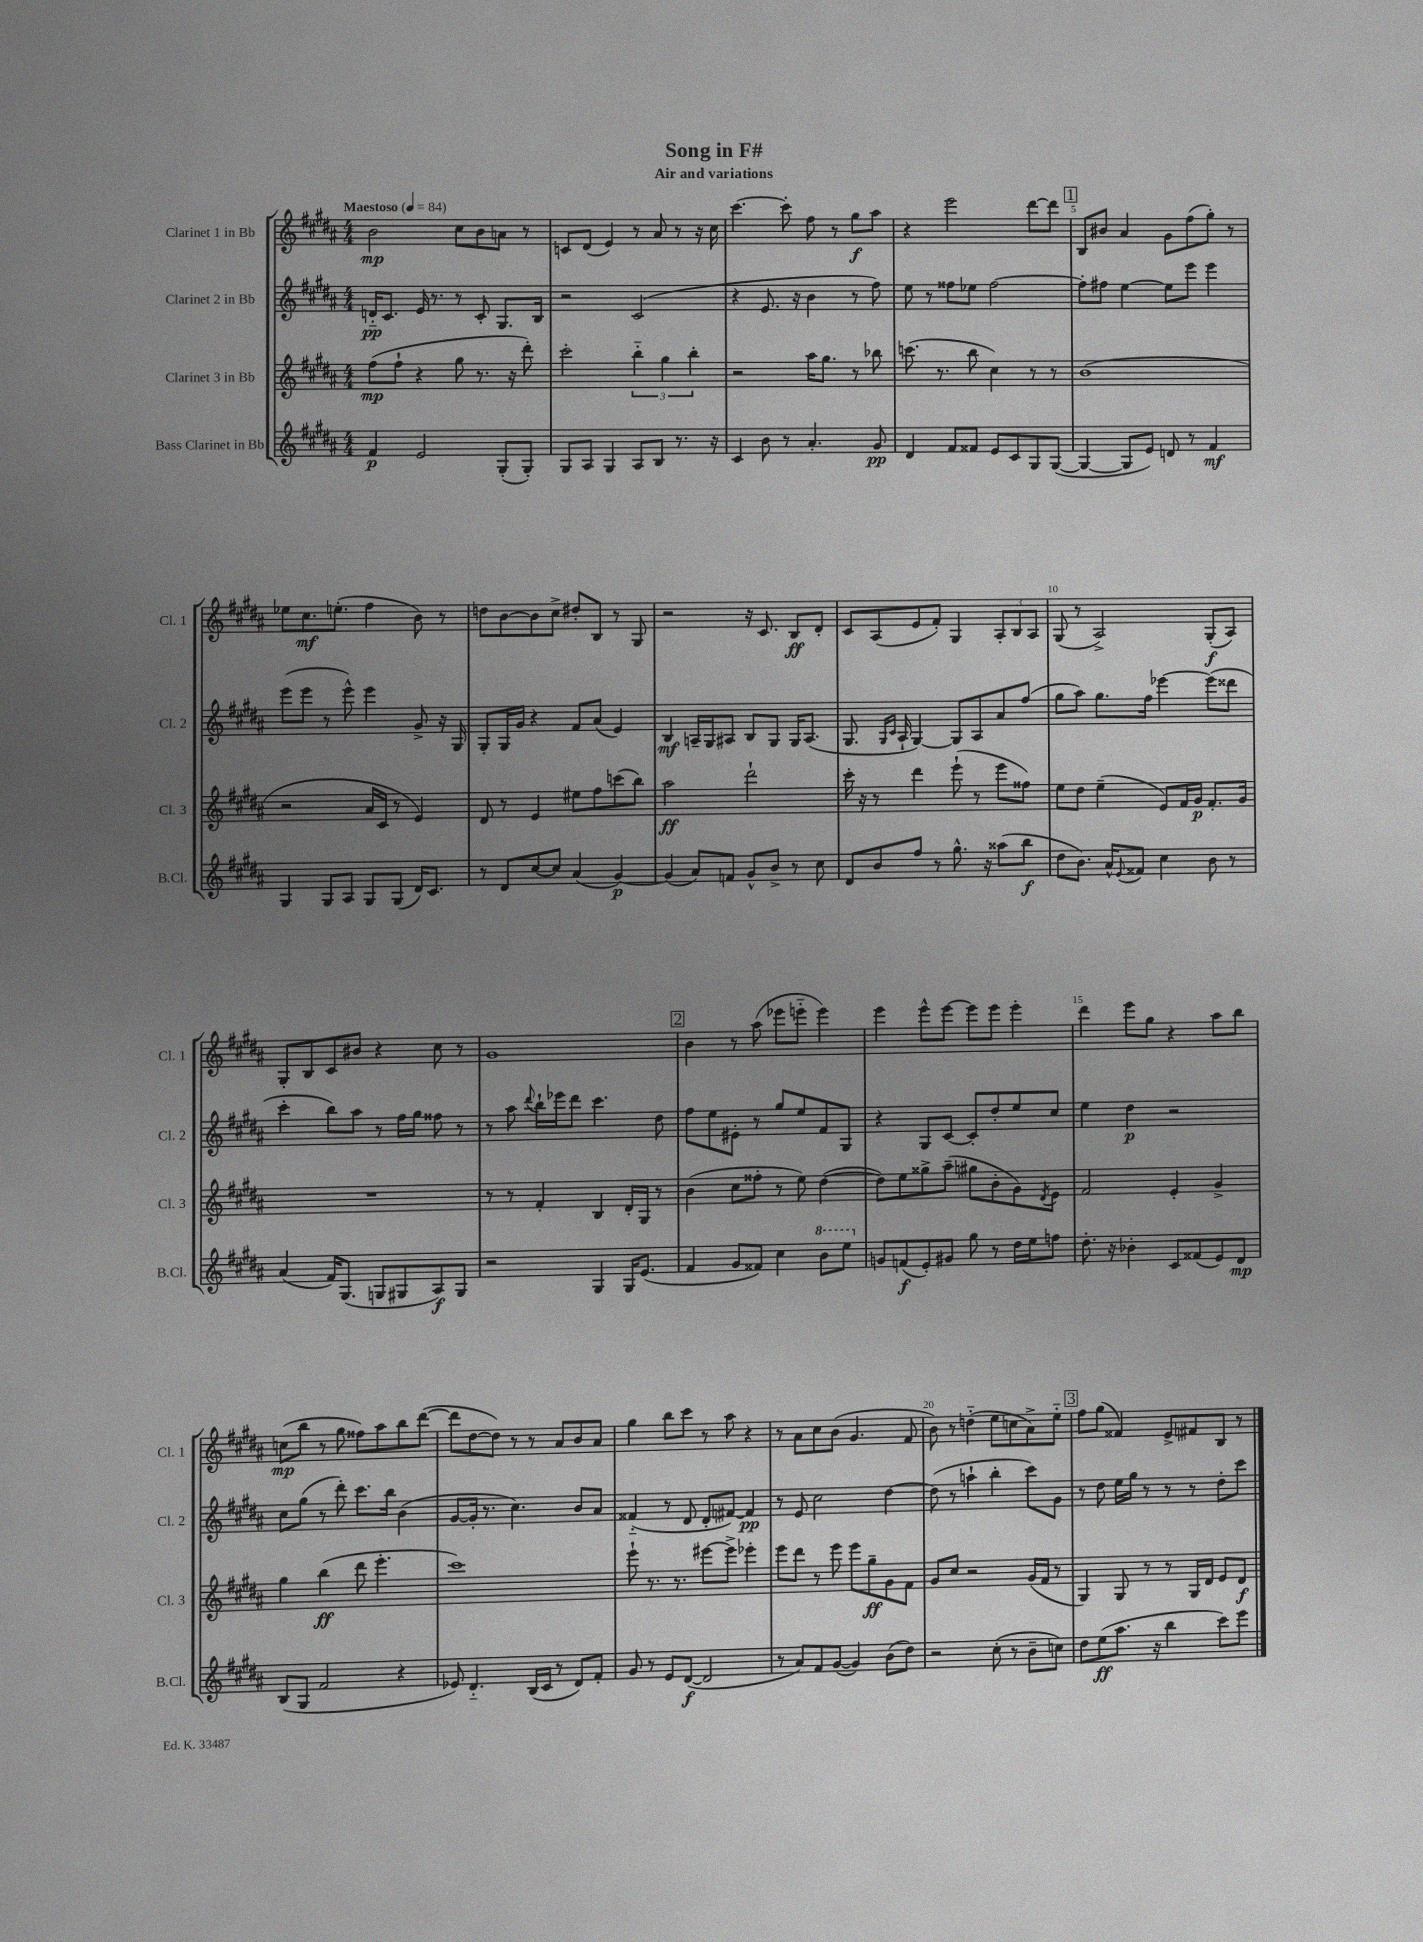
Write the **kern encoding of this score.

**kern	**kern	**kern	**kern
*staff4	*staff3	*staff2	*staff1
*clefG2	*clefG2	*clefG2	*clefG2
*k[f#c#g#d#a#]	*k[f#c#g#d#a#]	*k[f#c#g#d#a#]	*k[f#c#g#d#a#]
*M4/4	*M4/4	*M4/4	*M4/4
*MM84	*MM84	*MM84	*MM84
4f#/	(8ff#\L	16d'~/LK	2b\
.	.	8.c#/J	.
.	8ff#`\J	.	.
2e/	4r	16e/	.
.	.	8.r	.
.	8gg#\	8r	8cc#\L
.	8.r	8c#'/	8b\
(8G#'/L	.	8.G#/L	8a\J
.	16r	.	.
8G#'/J)	8ddd#'\)	.	8r
.	.	16B/Jk	.
=	=	=	=
8G#/L	2ccc#'\	2r	8c/L
8A#/J	.	.	(8d#/J
4G#/	.	.	4e/)
8A#/L	6bb'~\	(2c#/	8r
8B/J	.	.	8a#/
.	6gg#\	.	.
8.r	.	.	8r
.	6bb'\	.	.
.	.	.	16r
16r	.	.	16cc#\
=	=	=	=
4c#/	2r	4r	[4.ccc#\
8b\	.	8.e/	.
8r	.	.	8ccc#'\]
.	.	16r	.
4.a#'/	16aa#\LK	4b\	8ff#\
.	8.gg#\J	.	.
.	.	.	8r
.	8r	8r	8gg#\L
8g#/	8bb-\	8ff#\)	8aa#\J
=	=	=	=
4d#/	(8.ccc\	8ee\	4r
.	.	8r	.
.	8.r	.	.
8f#/L	.	8ff##\L	2eee\
8f##/J	8bb\	8ee-\J	.
8e/L	4cc#\)	[2ff##\	.
8c#/	.	.	.
8G#/	8r	.	[8ddd#\L
([8G#/J	8r	.	8ddd#\]J
=	=	=	=
4G#/_	(1b	8ff##'\]L	8B/L
.	.	8ff#\J	8b#/J
8G#/]L	.	[4ee\	4a#/
8e/J)	.	.	.
8d/	.	8ee\]L	8g#\L
8r	.	8eee\J	(8ff#\
4f#/	.	4eee\	8gg#'\J)
.	.	.	8r
=	=	=	=
4G#/	2r	(8eee\L	8ee-\L
.	.	8eee\J	8.cc#\
8G#/L	.	8r	.
.	.	.	(8.ee'\J
8A#/J	.	8eee^^\)	.
8G#/L	16a#/LL	4eee\	4ff#\
.	16c#/JJ	.	.
(8G#/J	8r	.	.
16d#/LK)	4e/)	8g#^/	8b\)
8.c#/J	.	.	.
.	.	16r	8r
.	.	16G#/	.
=	=	=	=
8r	8d#/	8G#'/L	8dd\L
8d#/L	8r	16G#/L	[8b\
.	.	16g#/JJ	.
[8cc#/	4e/	4r	8b\]
8cc#/]J	.	.	8cc#^\J
(4a#/	8ee#\L	8f#/L	8dd#'/L
.	8ff#\	(8a#/J	8B/J
[4g#/)	(8ccc\	4e/)	8r
.	8bb\J)	.	8G#/
=	=	=	=
(4g#/]	2aa#\	4B/	2r
8a#/L)	.	16A~/LL	.
.	.	16G#/J	.
8f/J	.	8A#/J	.
8g#^^/L	2ddd#`\	8B/L	16r
.	.	.	8.c#/
8b^/J	.	8G#/J	.
8r	.	16G#/LK	8B/L
.	.	(8.A#/J	.
8cc#\	.	.	8d#'/J
=	=	=	=
8d#/L	16ccc#'\	8.G#/	8c#/L
.	16r	.	.
8b/	8r	.	(8A#/
.	.	16qqG#/LL	.
.	.	16qqc#/JJ	.
.	.	16A#`/	.
8ff#/J	4ddd#\	[4G#/)	8e/
8r	.	.	8f#'/J)
8.gg#^^\	(8eee`\	8G#/]L	4G#/
.	8r	8A#/	.
16r	.	.	.
(8aa##\L	8eee\L	8a#/	12A#'/L
.	.	.	12B/
8bb\J	8ff##\J)	(8ff#/J	.
.	.	.	12A#/J
=	=	=	=
8dd#\L	8ee\L	8gg#\L	(8G#/
8.b\J)	8dd#\J	8aa#\J)	8r
.	(4ee~\	8.gg#\L	2A#^/)
16a#^^/LK	.	.	.
8qqe/	.	.	.
8f##/J	.	.	.
.	.	16ff#\Jk	.
4cc#\	8e/L)	[4eee-\	.
.	16f#/L	.	.
.	16g#/JJ	.	.
8b\	8.f#'/L	(8eee-\]L	(8G#'/L
8r	.	8ddd##\J	8A#/J)
.	16g#/Jk	.	.
=	=	=	=
(4a#/	1r	4ccc#'\	8G#'/L
.	.	.	8B/
16f#/LK)	.	8bb\L)	8c#/
(8.G#/J	.	.	.
.	.	8aa#\J	8b#/J
8G/L	.	8r	4r
8G#/	.	16ff#\LL	.
.	.	16gg#\JJ	.
8A#/)	.	8ff##\	8cc#\
8G#/J	.	8r	8r
=	=	=	=
2r	8r	8r	1g#
.	8r	8aa#\	.
.	.	8qqddd#/	.
.	4f#'/	16bb`\LL	.
.	.	16eee-\J	.
.	.	8ddd#\J	.
4G#/	4B/	4.ccc#\	.
16G#/LK	16d#'/LL	.	.
(8.e/J	16G#/JJ	.	.
.	8r	8dd#\	.
=	=	=	=
4f#/	(4b\	8ff#\L	4b\
.	.	8ee\	.
8g#/L	8cc#\L	8e#'\J	8r
8f##/J)	8ff##'\J	8r	(8aa#\
4cc#\	8r	8gg#/L	8eee-\L
.	8ee\)	8ee/	8eee'~\J
8bb\L	([4dd#\	8f#/	4eee\)
8eee\J	.	8G#/J	.
=	=	=	=
8g/L	8dd#\]L)	4r	4eee\
(8f/	8ee\	.	.
8e'/)	8gg##^\	8G#/L	8eee^^\L
8g#/J	(8aa#~\J	[8c#/J	[8eee\J
8gg#\	8gg#\L	8c#'/]L	8eee\]L
8r	8b'\	8dd#'/	8eee\J
16dd#\LL	8g#\)	8ee/	4eee'\
16ee\J	.	.	.
.	8qd#/	.	.
8ff\J	8e\J	8cc#/J	.
=	=	=	=
8.dd#'\	2f#/	4ee\	4ddd#\
16r	.	.	.
4b-'\	.	4dd#\	8eee\L
.	.	.	8gg#\J
8c#/L	4e'/	2r	4r
(8f##/	.	.	.
8e/)	4g#^/	.	8aa#\L
8d#/J	.	.	8bb\J
=	=	=	=
(8B/L	4gg#\	8cc#\L	(8cc\L
8G#/J	.	(8gg#\J	8bb\J
2f#/	(4bb\	8r	8r
.	.	8ddd#'\)	8gg#\
.	8ddd#\	8.ccc#\L	8ff##\L)
.	4.eee'\	.	8aa#\
.	.	16bb\Jk	.
4r	.	(4b\	8bb\
.	.	.	([8ddd#\J
=	=	=	=
8e-/)	1ccc#)	[8g#/L	8ddd#\]L
4.d#'~/	.	16g#'/]Jk	[8dd#\
.	.	8.r	.
.	.	.	8dd#\]J)
.	.	4.cc#\)	8r
(16B/LL	.	.	8r
16c#/JJ	.	.	.
8r	.	.	8a#/L
8d#/L)	.	8b/L	8b/
8f#'/J	.	8a#/J	8a#/J
=	=	=	=
8g#/	8eee`\	(4f##'~/	4gg#\
8r	8.r	.	.
8e/L	.	8r	8bb\L
.	8.r	.	.
([8d#/J	.	8d#/	8ccc#\J
2d#/]	[8eee#\L	8d#'/L	8r
.	8eee#^\]J	[8f#/J)	8aa#\
.	4eee-'\	4f#/]	4r
=	=	=	=
8r	8eee\L	8r	8r
8a#/L)	8ddd#\J	8e/	8a#\L
8f#/	8r	2cc#\	8cc#\
([8g#/J	8eee\	.	(8b\J
4g#/])	8eee\L	.	4.g#/
.	8gg#~\	.	.
(8b\L	8g#\	[4dd#\	.
8dd#\J)	8f#\J	.	8f#/
=	=	=	=
2r	8g#/L	(8dd#\]	8b\)
.	8cc#/J	8r	8r
.	2r	4aa`\	(4dd'~\
(8cc#'\	.	4bb'\	8ee\L
8r	.	.	8cc\
8b~\L	(16g#/LL	8ccc#\L)	8a#^\)
.	16f#/JJ	.	.
8cc\J)	8r	8g#\J	8ee'~\J
=	=	=	=
8dd#\L	4G#/)	8r	8ff#\L
(8ee\	.	8dd#\	(8gg#\J
8.aa#\J	8G#/	16ee\LL	4f##/)
.	.	16gg#\JJ	.
.	8r	8r	.
16r	.	.	.
4bb\	8r	8r	8e^/L
.	16G#/LL	8r	8f#/
.	16d#/JJ	.	.
8ccc#\L)	8e/L	8dd#'\L	8B/J
8eee\J	8d#/J	8ccc#\J	8r
==	==	==	==
*-	*-	*-	*-
